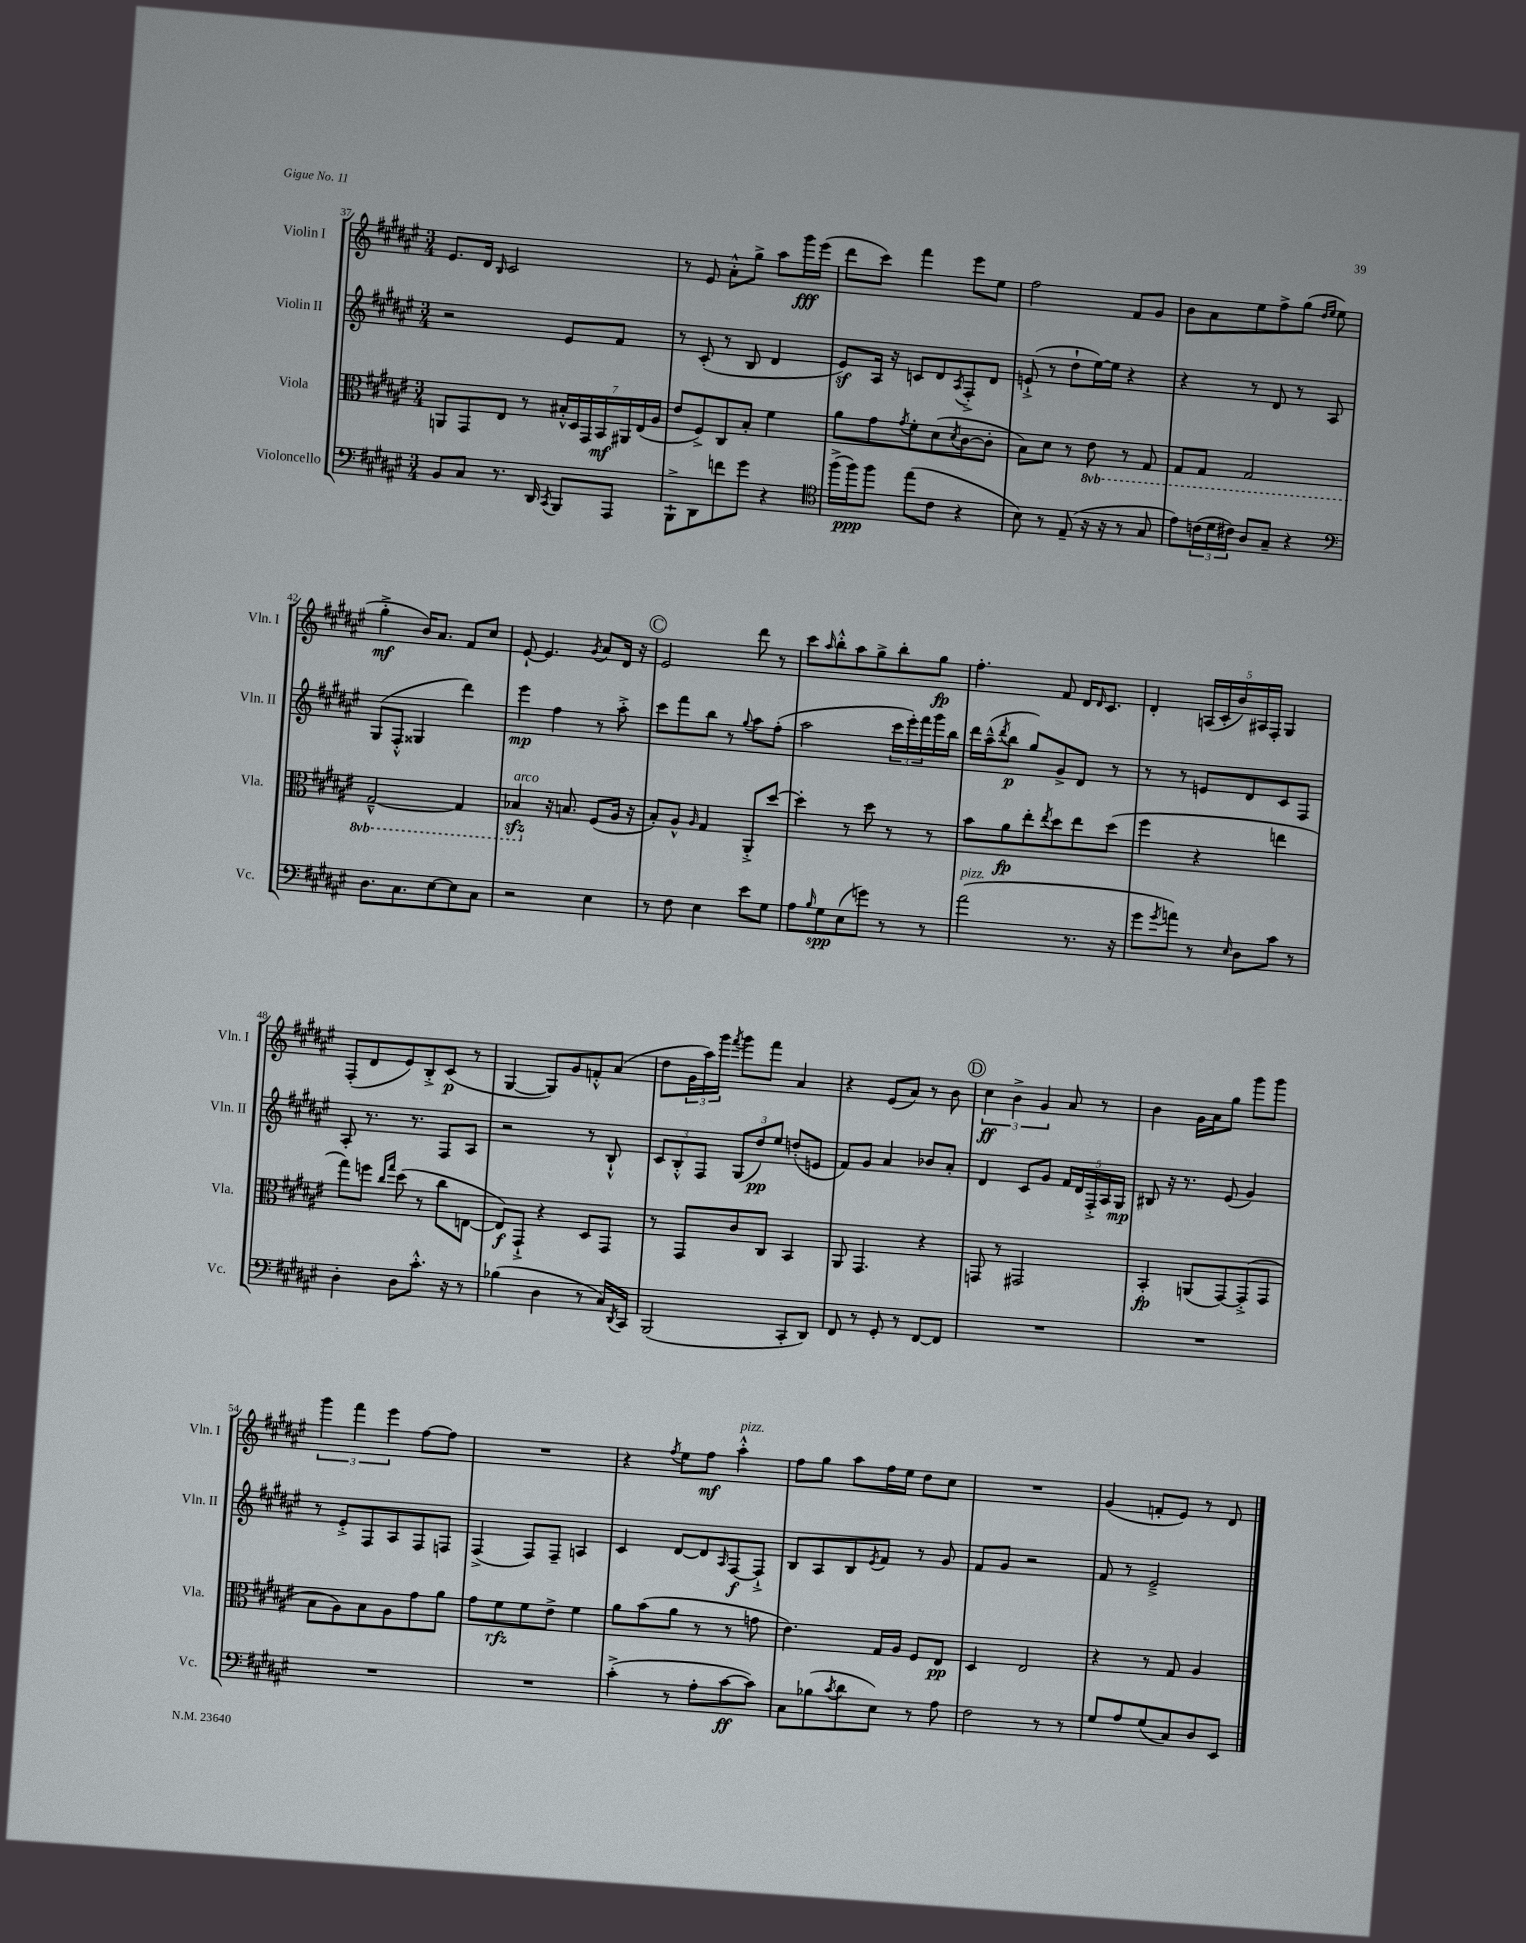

**kern	**dynam	**kern	**dynam	**kern	**dynam	**kern	**dynam
*part4	*part4	*part3	*part3	*part2	*part2	*part1	*part1
*staff4	*staff4	*staff3	*staff3	*staff2	*staff2	*staff1	*staff1
*I"Violoncello	*	*I"Viola	*	*I"Violin II	*	*I"Violin I	*
*I'Vc.	*	*I'Vla.	*	*I'Vln. II	*	*I'Vln. I	*
*clefF4	*	*clefC3	*	*clefG2	*	*clefG2	*
*k[f#c#g#d#a#e#]	*	*k[f#c#g#d#a#e#]	*	*k[f#c#g#d#a#e#]	*	*k[f#c#g#d#a#e#]	*
*M3/4	*	*M3/4	*	*M3/4	*	*M3/4	*
=37	=37	=37	=37	=37	=37	=37	=37
8BB/L	.	8AAn/L	.	2r	.	8.e#/L	.
8C#/J	.	8GG#/	.	.	.	.	.
.	.	.	.	.	.	16d#/Jk	.
.	.	.	.	.	.	16qqB/	.
8.r	.	8E#/J	.	.	.	2c#/	.
.	.	8r	.	.	.	.	.
16DD#/	.	.	.	.	.	.	.
8qCC#/	.	.	.	.	.	.	.
8BBB/L	.	28B#X'^^/LL	.	8e#/L	.	.	.
.	.	28D#/	.	.	.	.	.
.	.	28GG#/	.	.	.	.	.
.	.	28BB/	mf	.	.	.	.
8AAA#/J	.	.	.	8f#/J	.	.	.
.	.	28AA#X/	.	.	.	.	.
.	.	(28E#/	.	.	.	.	.
.	.	28A#/JJ	.	.	.	.	.
=38	=38	=38	=38	=38	=38	=38	=38
8BBB`^\L	.	8e#/L	.	8r	.	8r	.
8DD#\	.	8F#^/)	.	(8c#'/	.	8e#/	.
8fn\	.	8C#/	.	8r	.	8a#'^^\L	.
8g#\J	.	8B'/J	.	8B/	.	8gg#^\J	.
4r	.	4f#\	.	4d#/	.	8aa#\L	.
.	.	.	.	.	.	16ggg#\L	fff
.	.	.	.	.	.	(16eee#\JJ	.
=39	=39	=39	=39	=39	=39	=39	=39
*clefC4	*	*	*	*	*	*	*
(16ff#^\LL	.	8a#\L	.	8e#z/L)	.	8ddd#\L	.
16ff#\J)	ppp	.	.	.	.	.	.
8ff#\J	.	8g#\	.	16A#/Jk	.	8ccc#\J)	.
.	.	.	.	16r	.	.	.
.	.	8qg#/	.	.	.	.	.
(8ee#\L	.	8f#'\	.	8cn/L	.	4fff#\	.
8c#\J	.	(8d#\	.	8d#/	.	.	.
.	.	8qd#/	.	8qA#/	.	.	.
4r	.	[8c#\	.	8F#'^/	.	8eee#\L	.
.	.	8c#'\J]	.	8d#/J	.	8ee#\J	.
=40	=40	=40	=40	=40	=40	=40	=40
8B\)	.	8B\L)	.	(8en`^/	.	2ff#\	.
8r	.	8d#\J	.	8r	.	.	.
(8E#~/	.	8r	.	8dd#`\L	.	.	.
*	*	*8ba	*	*	*	*	*
16r	.	8E#\	.	[16ee#\L)	.	.	.
16r	.	.	.	16ee#\JJ]	.	.	.
8r	.	8r	.	4r	.	8f#/L	.
8G#/	.	8GG#/	.	.	.	8g#/J	.
=41	=41	=41	=41	=41	=41	=41	=41
8e#\L)	.	8GG#/L	.	4r	.	8b\L	.
(24cn\L	.	8GG#/J	.	.	.	8a#\	.
24d#\	.	.	.	.	.	.	.
24c#X\JJ)	.	.	.	.	.	.	.
8A#/L	.	2GG#/	.	8r	.	8ee#\	.
8G#~/J	.	.	.	8d#/	.	8ff#^\	.
4r	.	.	.	8r	.	(8gg#\J	.
.	.	.	.	.	.	16qqdd#/LL	.
.	.	.	.	.	.	16qqee#/JJ	.
.	.	.	.	8A#/	.	8ee#\	.
!!LO:LB:g=z
=42	=42	=42	=42	=42	=42	=42	=42
*clefF4	*	*	*	*	*	*	*
8.D#\L	.	[2GG#~^^/	.	(8G#/L	.	4gg#'^\	mf
.	.	.	.	8F#'^^/J	.	.	.
8.C#\	.	.	.	.	.	.	.
.	.	.	.	4G##X/	.	16b/KL)	.
.	.	.	.	.	.	8.a#/J	.
[8E#\	.	.	.	.	.	.	.
8E#\]	.	4GG#/]	.	4ddd#\)	.	8f#/L	.
8C#\J	.	.	.	.	.	8cc#/J	.
=43	=43	=43	=43	=43	=43	=43	=43
!	!	!LO:TX:a:i:t=arco	!	!	!	!	!
2r	.	4BB-Xzz/	.	4eee#\	mp	[8e#`/	.
.	.	.	.	.	.	4.e#/]	.
*	*	*X8ba	*	*	*	*	*
.	.	16r	.	4ff#\	.	.	.
.	.	8.Bn/	.	.	.	.	.
.	.	.	.	.	.	8qg#/	.
4E#\	.	(8F#/L	.	8r	.	8a#/L	.
.	.	16A#/Jk	.	8aa#'^\	.	16d#/Jk	.
.	.	16r	.	.	.	16r	.
!!LO:REH:place=s1:t=C
=44	=44	=44	=44	=44	=44	=44	=44
8r	.	8B'/L)	.	8ccc#\L	.	2e#/	.
8F#\	.	8A#^^/J	.	8fff#\	.	.	.
.	.	16qqA#/	.	.	.	.	.
4E#\	.	4G#/	.	8bb\J	.	.	.
.	.	.	.	8r	.	.	.
.	.	.	.	8qqgg#/	.	.	.
8e#\L	.	8AA#'^/L	.	8aa#\L	.	8ddd#\	.
8G#\J	.	[8dd#/J	.	(8ff#'\J	.	8r	.
=45	=45	=45	=45	=45	=45	=45	=45
8A#\L	.	4dd#'\]	.	2aa#\	.	8ccc#\L	.
16qqB/	.	.	.	.	.	16qqaa#/	.
8G#\	spp	.	.	.	.	8bb'^^\	.
(8E#\	.	8r	.	.	.	8aa#\	.
8gn\J)	.	8dd#\	.	.	.	8gg#^\	.
8r	.	8r	.	24ccc#\LL	.	8bb'\	.
.	.	.	.	24eee#'\)	.	.	.
.	.	.	.	24fff#\	.	.	.
8r	.	8r	.	16ggg#\	.	8gg#\J	fp
.	.	.	.	16bb\JJ	.	.	.
=46	=46	=46	=46	=46	=46	=46	=46
!LO:TX:a:i:t=pizz.	!	!	!	!	!	!	!
(2a#\	.	8b\L	.	16ddd#\LL	.	4.ff#'\	.
.	.	.	.	(16aa#~^^\J	.	.	.
.	.	.	.	8qddd#/	.	.	.
.	.	8a#\	fp	8bb\J	p	.	.
.	.	8ee#'\	.	8gg#/L)	.	.	.
.	.	8qee#/	.	.	.	.	.
.	.	8dd#\	.	8g#^/	.	8f#/	.
8.r	.	8ee#\	.	8d#/J	.	16d#/KL	.
.	.	.	.	.	.	16qqd#/	.
.	.	.	.	.	.	8.c#/J	.
.	.	(8dd#\J	.	8r	.	.	.
16r	.	.	.	.	.	.	.
=47	=47	=47	=47	=47	=47	=47	=47
8g#\L	.	4ff#\	.	8r	.	4d#'/	.
8qg#/	.	.	.	.	.	.	.
8an\J)	.	.	.	8r	.	.	.
8r	.	4r	.	8en/L	.	(20An/LL	.
.	.	.	.	.	.	20c#'/	.
.	.	.	.	.	.	20b/)	.
16qqE#/	.	.	.	.	.	.	.
8D#\L	.	.	.	8d#/	.	.	.
.	.	.	.	.	.	20A#X/	.
.	.	.	.	.	.	20F#'/JJ	.
8c#\J	.	4een\	.	8c#/	.	4G#/	.
8r	.	.	.	8F#/J	.	.	.
!!LO:LB:g=z
=48	=48	=48	=48	=48	=48	=48	=48
4D#'\	.	8gg#\L)	.	8A#'/	.	(8F#'/L	.
.	.	8ffn\J	.	8.r	.	8d#/	.
.	.	16qqcc#/LL	.	.	.	.	.
.	.	16qqgg#/JJ	.	.	.	.	.
8D#\L	.	(8dd#\	.	.	.	8e#/)	.
.	.	.	.	8.r	.	.	.
8.c#'^^\J	.	8r	.	.	.	8B'^/	.
.	.	8cc#\L	.	8F#/L	.	(8c#/J	p
16r	.	.	.	.	.	.	.
8r	.	[8En\J	.	8A#/J	.	8r	.
=49	=49	=49	=49	=49	=49	=49	=49
(4B-X\	.	8E/L])	f	2r	.	[4G#/	.
.	.	8GG#`^/J	.	.	.	.	.
4D#\	.	4r	.	.	.	8G#/L])	.
.	.	.	.	.	.	8g#/	.
8r	.	8D#/L	.	8r	.	8fn'^^/	.
16C#/LL)	.	8GG#/J	.	8B`^^/	.	(8a#/J	.
8qDD#/	.	.	.	.	.	.	.
16CC#/JJ	.	.	.	.	.	.	.
=50	=50	=50	=50	=50	=50	=50	=50
(2BBB/	.	8r	.	12c#/L	.	8dd#\L	.
.	.	.	.	12B'^^/	.	.	.
.	.	8GG#/L	.	.	.	24g#\L	.
.	.	.	.	12F#/J	.	24aa#\)	.
.	.	.	.	.	.	24ggg#\JJ	.
.	.	.	.	.	.	8qfff#/	.
.	.	8c#/	.	(12G#/L	.	8ggg#\L	.
.	.	.	.	12dd#/)	pp	.	.
.	.	8C#/J	.	.	.	8fff#\J	.
.	.	.	.	12ee#/J	.	.	.
8CC#'/L	.	4BB/	.	(8ddn'/L	.	4a#/	.
8DD#/J)	.	.	.	8en/J	.	.	.
=51	=51	=51	=51	=51	=51	=51	=51
8FF#/	.	8AA#/	.	8f#/L)	.	4r	.
8r	.	4.GG#/	.	8g#/J	.	.	.
8GG#'/	.	.	.	4a#/	.	(8e#/L	.
8r	.	.	.	.	.	8a#/J)	.
[8FF#/L	.	4r	.	8b-X/L	.	8r	.
8FF#/J]	.	.	.	8a#'/J	.	8b\	.
!!LO:REH:place=s1:t=D
=52	=52	=52	=52	=52	=52	=52	=52
2.r	.	8GGn/	.	4d#/	.	6cc#\	ff
.	.	8r	.	.	.	.	.
.	.	.	.	.	.	6b^\	.
.	.	2GG#X/	.	8c#/L	.	.	.
.	.	.	.	.	.	6g#/	.
.	.	.	.	8g#/J	.	.	.
.	.	.	.	20f#/LL	.	8a#/	.
.	.	.	.	20d#/	.	.	.
.	.	.	.	20F#'^/	.	.	.
.	.	.	.	.	.	8r	.
.	.	.	.	20A#/	.	.	.
.	.	.	.	20G#/JJ	mp	.	.
=53	=53	=53	=53	=53	=53	=53	=53
2.r	.	4BB'/	fp	8B#X/	.	4b\	.
.	.	.	.	16r	.	.	.
.	.	.	.	8.r	.	.	.
.	.	(8AAn/L	.	.	.	16g#\LL	.
.	.	.	.	.	.	16a#\J	.
.	.	[8GG#/)	.	(8e#/	.	8gg#\J	.
.	.	(8GG#'^/]	.	4g#/)	.	8ggg#\L	.
.	.	8GG#/J	.	.	.	8ggg#\J	.
!!LO:LB:g=z
=54	=54	=54	=54	=54	=54	=54	=54
2.r	.	8B\L	.	8r	.	6ggg#\	.
.	.	8A#\)	.	8e#'^/L	.	.	.
.	.	.	.	.	.	6fff#\	.
.	.	8B\	.	8F#/	.	.	.
.	.	.	.	.	.	6eee#\	.
.	.	8A#\	.	8A#/	.	.	.
.	.	8g#\	.	8F#/	.	[8ff#\L	.
.	.	8a#\J	.	8Fn/J	.	8ff#\J]	.
=55	=55	=55	=55	=55	=55	=55	=55
2.r	.	8g#\L	.	(4F#^/	.	2.r	.
.	.	8f#\	rfz	.	.	.	.
.	.	8f#\	.	8F#/L)	.	.	.
.	.	8e#^\J	.	8F#~/J	.	.	.
.	.	4f#\	.	4An/	.	.	.
=56	=56	=56	=56	=56	=56	=56	=56
(4c#'^\	.	8a#\L	.	4c#/	.	4r	.
.	.	(8b\	.	.	.	.	.
.	.	.	.	.	.	8qff#/	.
8r	.	8a#\J	.	[8d#/L	.	8ee#\L	.
8A#'\L	.	8r	.	8d#/]	.	8ff#\J	mf
.	.	.	.	16qqA#/	.	.	.
!	!	!	!	!	!	!LO:TX:a:i:t=pizz.	!
[8c#\	ff	8r	.	[8F#/	f	4aa#'^^\	.
8c#\J])	.	8gn\	.	8F#`^/J]	.	.	.
=57	=57	=57	=57	=57	=57	=57	=57
8C#\L	.	4.e#\)	.	8B/L	.	8ff#\L	.
(8B-X\	.	.	.	8A#/	.	8gg#\J	.
8qc#/	.	.	.	.	.	.	.
8d#\	.	.	.	8B/	.	8aa#\L	.
.	.	.	.	8qe#/	.	.	.
8E#\J)	.	16G#/LL	.	8f#/J	.	16ff#\L	.
.	.	16A#/JJ	.	.	.	16ee#\JJ	.
8r	.	8F#/L	.	8r	.	8dd#\L	.
8A#\	.	8E#/J	pp	8g#/	.	8cc#\J	.
=58	=58	=58	=58	=58	=58	=58	=58
2F#\	.	4D#/	.	8f#/L	.	2.r	.
.	.	.	.	8g#/J	.	.	.
.	.	2E#/	.	2r	.	.	.
8r	.	.	.	.	.	.	.
8r	.	.	.	.	.	.	.
=59	=59	=59	=59	=59	=59	=59	=59
8G#/L	.	4r	.	8f#/	.	(4g#/	.
8A#/	.	.	.	8r	.	.	.
(8G#/	.	8r	.	2e#~^/	.	8fn'/L	.
8C#/)	.	8G#/	.	.	.	8e#/J)	.
8D#/	.	4A#/	.	.	.	8r	.
8EE#/J	.	.	.	.	.	8d#/	.
==	==	==	==	==	==	==	==
*-	*-	*-	*-	*-	*-	*-	*-
